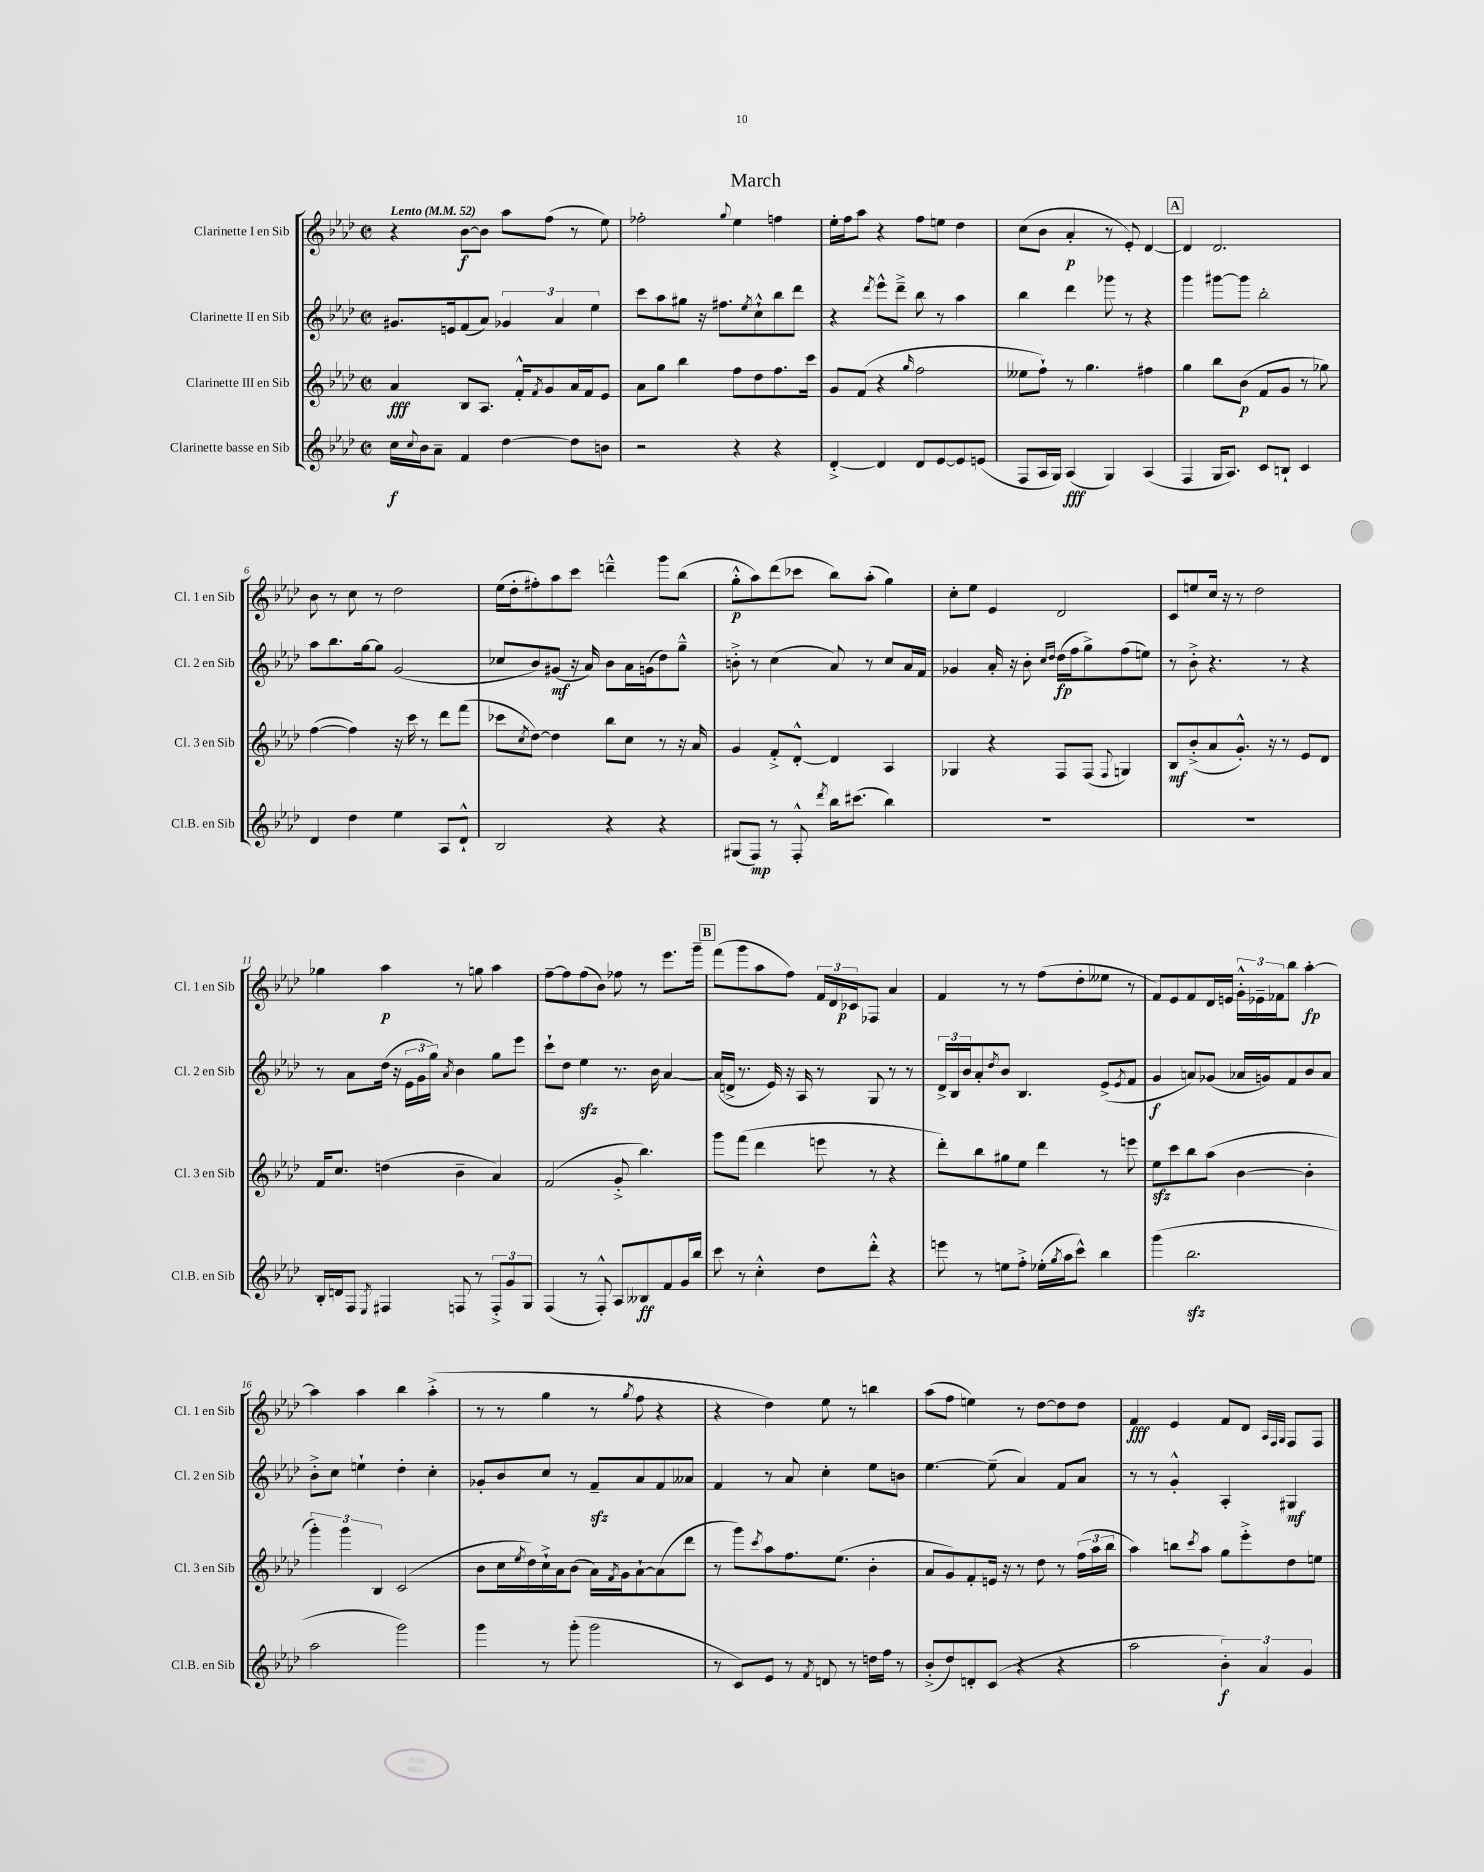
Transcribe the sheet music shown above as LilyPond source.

\header { title = "March" }
<<
\new StaffGroup <<
\new Staff = "s0" \with { instrumentName = "Clarinette I en Sib" shortInstrumentName = "Cl. 1 en Sib" } {
    \clef treble \key aes \major \defaultTimeSignature \time 2/2 \tempo "Lento" 4 = 52
    r4 bes'8~\f bes'8 aes''8 f''8( r8 ees''8) |
    fes''2-. \appoggiatura { g''8 } ees''4 f''4 |
    ees''16-. f''16 aes''8 r4 f''8 e''8 des''4 |
    c''8( bes'8 aes'4-.\p r8 ees'8-.) des'4~ |
    \mark \markup { \box "A" } des'4 des'2. |
    bes'8 r8 c''8 r8 des''2 |
    ees''16( des''16-. fis''8-.) aes''8 c'''8 d'''4---^ g'''8 bes''8( |
    g''8-.-^\p aes''8) des'''8( ces'''8 bes''8) aes''8-.( g''4) |
    c''8-. ees''8 ees'4 des'2 |
    c'8 e''8 c''16 r16 r8 des''2 |
    ges''4 aes''4\p r8 g''8 aes''4 |
    f''8~-- f''8 f''8( bes'8) fes''8 r8 ees'''8. g'''16-- |
    \mark \markup { \box "B" } f'''8( g'''8 aes''8 f''8) \tuplet 3/2 { f'16 des'16 ces'16\p } fes8 aes'4 |
    f'4 r8 r8 f''8( des''8-. eeses''8 r8 |
    f'8) ees'8 f'8 des'16 e'16 \tuplet 3/2 { g'16-.-^ ees'16-- fes'16 } bes''8 aes''4~-.\fp |
    aes''4 aes''4 bes''4 aes''4-.->( |
    r8 r8 g''4 r8 \acciaccatura { g''8 } f''8 r4 |
    r4 des''4) ees''8 r8 b''4 |
    aes''8( f''8 e''4) r8 des''8~ des''8 des''8 |
    f'4\fff ees'4 f'8 des'8 \grace { aes32 f32 g32 } f8 f8 \bar "|." |
}
\new Staff = "s1" \with { instrumentName = "Clarinette II en Sib" shortInstrumentName = "Cl. 2 en Sib" } {
    \clef treble \key aes \major \defaultTimeSignature \time 2/2
    gis'8. e'16 f'8( aes'8) \tuplet 3/2 { ges'4 aes'4 ees''4 } |
    c'''8 aes''8 gis''8 r16 fis''8. \acciaccatura { ees''8 } c''8-!-^ bes''8 des'''8 |
    r4 \acciaccatura { des'''8 } ees'''8-^ des'''8---> bes''8 r8 aes''4 |
    bes''4 des'''4 ges'''8 r8 r4 |
    \mark \markup { \box "A" } g'''4 gis'''8~ gis'''8 bes''2-. |
    aes''8 bes''8. g''16~ g''8 g'2( |
    ces''8 bes'8) gis'8\mf( r16 aes'16) bes'8 aes'16 g'16( des''8) g''8---^ |
    b'8-.-> r8 c''4( aes'8) r8 c''8 aes'16 f'16 |
    ges'4 aes'16-. r16 bes'8-. \grace { c''16 des''16 } des''16\fp( f''16 g''8->) f''8( e''8) |
    r8 bes'8-.-> r4. r8 r4 |
    r8 aes'8 des''16( r16 \tuplet 3/2 { ees'16 g'16 g''16) } \acciaccatura { aes'8 } bes'4 g''8 ees'''8 |
    c'''8-! des''8 ees''4\sfz r8. bes'16 aes'4~ |
    \mark \markup { \box "B" } aes'16( d'16-> r8. ees'16) r16 aes16 r8 g8 r8 r8 |
    \tuplet 3/2 { des'16-> bes16 bes'16 } aes'8-. \acciaccatura { des''8 } bes'8 bes4. ees'8->( \acciaccatura { ees'8 } f'8 |
    g'4\f a'8) ges'8( aes'16 g'16) f'8 bes'8 aes'8 |
    bes'8-.-> c''8 e''4-! des''4-. c''4-. |
    ges'8-. bes'8 c''8 r8 f'8--\sfz aes'8 f'8 aeses'8 |
    f'4 r8 aes'8 c''4-. ees''8 b'8 |
    ees''4.~ ees''8--( aes'4) f'8 aes'8 |
    r8 r8 g'4-.-^ aes4-. gis4\mf \bar "|." |
}
\new Staff = "s2" \with { instrumentName = "Clarinette III en Sib" shortInstrumentName = "Cl. 3 en Sib" } {
    \clef treble \key aes \major \defaultTimeSignature \time 2/2
    aes'4\fff bes8 aes8. f'16-.-^ \acciaccatura { f'8 } g'8 aes'16 f'16 ees'8 |
    aes'8 g''8 bes''4 f''8 des''8 f''8. c'''16 |
    g'8 f'8( r4 \grace { g''16 } f''2 |
    eeses''8 f''8-!) r8 g''4. fis''4 |
    \mark \markup { \box "A" } g''4 bes''8 bes'8\p( f'8 g'8 r8 ges''8) |
    f''4~( f''4) r16 c'''16 r8 des'''8 f'''8( |
    ces'''8 \acciaccatura { c''8 } des''8~) des''4 bes''8 c''8 r8 r16 aes'16 |
    g'4 f'8-.-> des'8~-.-^ des'4 aes4 |
    ges4 r4 f8 f8( \appoggiatura { f8 } g4) |
    bes8\mf bes'8-.->( aes'8 g'8.-.-^) r16 r8 ees'8 des'8 |
    f'16 c''8. d''4( bes'4-- aes'4) |
    f'2( g'8-.-> bes''4.) |
    \mark \markup { \box "B" } g'''8 f'''8( des'''4 e'''8 r8 r4 |
    des'''8-.) bes''8 gis''8 ees''8 des'''4 r8 e'''8 |
    ees''8\sfz c'''8 bes''8 aes''8( bes'4~ bes'4-. |
    \tuplet 3/2 { g'''4-.) g'''4 bes4 } c'2( |
    bes'8 c''16 \acciaccatura { ees''8 } des''16) c''16-!-> aes'16 bes'8( aes'16) \acciaccatura { f'8 } g'16 aes'8~-! aes'8( des'''8 |
    r8 g'''8) \acciaccatura { c'''8 } aes''8 f''8. ees''8.( bes'4-. |
    aes'8 g'8) f'8-. e'16 r16 r8 des''8 r8 \tuplet 3/2 { f''16( aes''16 bes''16 } |
    aes''4) b''8 \acciaccatura { c'''8 } aes''8 g''8 ees'''8-.-> des''8 e''8 \bar "|." |
}
\new Staff = "s3" \with { instrumentName = "Clarinette basse en Sib" shortInstrumentName = "Cl.B. en Sib" } {
    \clef treble \key aes \major \defaultTimeSignature \time 2/2
    c''16\f \appoggiatura { c''8 } bes'16 aes'8-- f'4 des''4~ des''8 b'8 |
    r2 r4 r4 |
    des'4~-.-> des'4 des'8 ees'8~ ees'8 e'8( |
    f8 aes16 g16) aes4\fff( g4) aes4( |
    \mark \markup { \box "A" } f4 g16 aes8.) c'8 b8-! c'4 |
    des'4 des''4 ees''4 aes8 des'8-!-^ |
    bes2 r4 r4 |
    gis8( f8\mp) r8 f8-.-^ \acciaccatura { des'''8 } bes''16 cis'''8.( bes''4) |
    R1 |
    R1 |
    bes16-. d'16 f8 \acciaccatura { ees8 } fis4 f8 r8 \tuplet 3/2 { f8-.-> g'8 g8 } |
    f4( r8 f8-.-^) aes8 beses8\ff f'8 g'16 bes''16 |
    \mark \markup { \box "B" } c'''8 r8 c''4-.-^ des''8 des'''8-.-^ r4 |
    e'''8 r8 e''8 f''8-.-> ees''16-.( \acciaccatura { g''8 } aes''16 c'''8-^) bes''4 |
    g'''4( bes''2.\sfz |
    aes''2 g'''2) |
    g'''4 r8 g'''8-.( g'''2 |
    r8 c'8) ees'8 r8 \acciaccatura { f'8 } d'8 r8 d''16 f''16 r8 |
    bes'8-.->( des''8) d'8-. c'8( r4 r4 |
    aes''2 \tuplet 3/2 { bes'4-.\f) aes'4 g'4 } \bar "|." |
}
>>
>>
